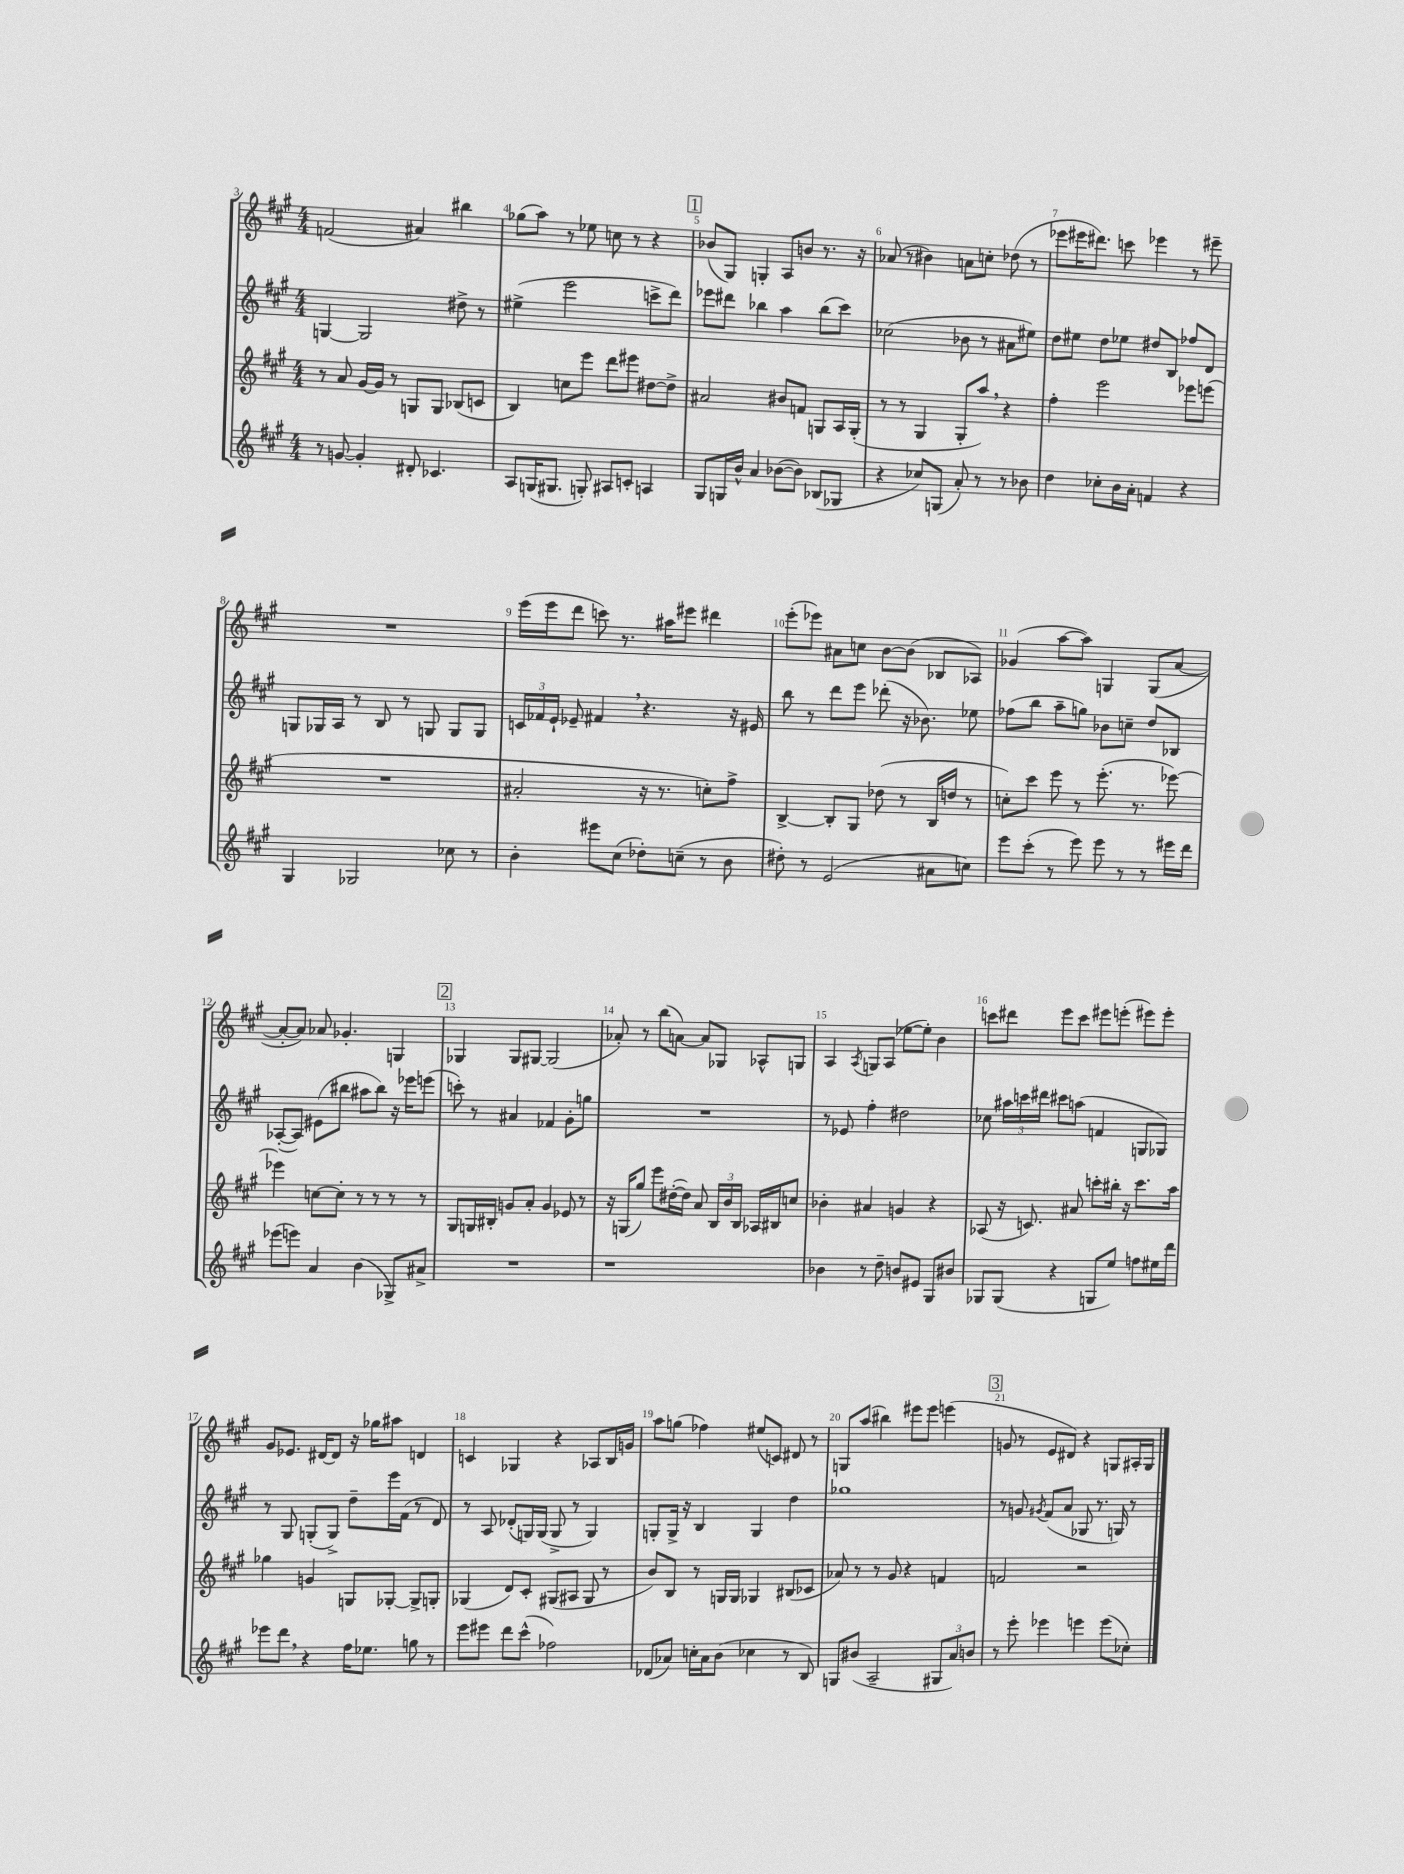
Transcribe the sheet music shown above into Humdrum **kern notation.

**kern	**kern	**kern	**kern
*staff4	*staff3	*staff2	*staff1
*clefG2	*clefG2	*clefG2	*clefG2
*k[f#c#g#]	*k[f#c#g#]	*k[f#c#g#]	*k[f#c#g#]
*M4/4	*M4/4	*M4/4	*M4/4
8r	8r	[4G	(2f
[8g	8a	.	.
4g']	[16g#	2G]	.
.	16g#]	.	.
.	8r	.	.
8d#'	8G	.	4a#)
4.c-	8G	.	.
.	(8B-	8dd#^	4bb#
.	8c	8r	.
=	=	=	=
8A	4B)	(4ee#^	(8gg-
(16G	.	.	8aa)
8.G#	.	.	.
.	8cc	2eee	8r
8G')	8eee	.	8ee-
8A#	8ddd	.	8cc
8c'	8eee#	.	8r
4A	[8dd#	8ccc^	4r
.	8dd#^]	8ddd)	.
=	=	=	=
8G#	2a#	8eee-	(8b-
16G	.	8ddd#	8G#)
16b^^	.	.	.
4a	.	4bb-	4G'
([8b-	8b#	4aa	8A
8b-])	8f	.	8b
(8B-	8G	(8bb-	8.r
8G-	16A	8ccc#)	.
.	(16G'	.	16r
=	=	=	=
4r	8r	(2cc-	(8a-
.	8r	.	8r
8cc-)	4G#	.	4b#)
(8G	.	.	.
8a')	8G#'	8b-	8a
8r	8aa)	8r	8cc'
8r	4r	8a#	(8dd-
8b-	.	8ee#)	8r
=	=	=	=
4dd	4ff#'	8dd	8eee-
.	.	8ee#	16eee#
.	.	.	8.ddd#)
8cc-'	2eee	8dd	.
16b	.	8ee-	8ccc
16a'	.	.	.
4f	.	8dd#	4eee-
.	.	8B	.
4r	8eee-	8ff-	8r
.	(8eee	8d	8eee#~
=	=	=	=
4G#	1r	8G	1r
.	.	16G-	.
.	.	16A	.
2G-	.	8r	.
.	.	8B	.
.	.	8r	.
.	.	8G	.
8cc-	.	8G	.
8r	.	8G	.
=	=	=	=
4b'	2a#'	24c	(16eee
.	.	24f-	.
.	.	.	16eee
.	.	24e`	.
.	.	8e-~	8ddd
8eee#	.	4f#	8ccc)
(8cc#	.	.	8.r
8dd-')	16r	4.r	.
.	8.r	.	16aa#
(8cc~	.	.	8eee#
8r	8cc')	.	4ddd#
8b	8ff#^	16r	.
.	.	16e#	.
=	=	=	=
8dd#')	[4B^	8bb	(8eee'
8r	.	8r	8eee-)
(2e	8B']	8ddd	8a#
.	8G#	8eee	8cc
.	(8dd-	(8ddd-'	[8b
.	8r	16r	(8b]
.	.	8.b-)	.
8a#	16B	.	8B-
.	16dd	.	.
8cc)	8r	8ee-	8A-)
=	=	=	=
8eee	8cc')	(8ff-	(4g-
(8ccc#'	8ccc#	8bb	.
8r	8eee	8aa~	[8aa
8eee)	8r	8gg)	8aa])
8eee	(8.eee'	8b-	4G
8r	.	8cc~	.
.	8.r	.	.
8r	.	8dd	(8G
16eee#	[8eee-)	8B-	[8a
16ddd	.	.	.
=	=	=	=
(8eee-	4eee-]	([8A-'	8a'_
8eee)	.	8A-])	8a])
4a	[8cc	(8e#	8a-
.	8cc']	8bb#	4.g-'
(4b	8r	8aa#	.
.	8r	8bb#)	.
8G-^)	8r	16r	4G
.	.	16eee-	.
8a#^	8r	(8eee	.
=	=	=	=
1r	8G#	8ccc')	4G-
.	16G	8r	.
.	16B#'	.	.
.	8g	4a#	8G-
.	8a'	.	[8G#
.	4g	4f-	(2G#]
.	8e-	8g#'	.
.	8r	8gg	.
=	=	=	=
1r	16r	1r	8a-')
.	(16G	.	.
.	8gg#)	.	8r
.	8eee	.	(8bb
.	([16dd#'	.	[8a)
.	16dd#])	.	.
.	8a	.	8a]
.	24B	.	8G-
.	24b	.	.
.	24B	.	.
.	16A-	.	8A-^^
.	16B#	.	.
.	8cc	.	8G
=	=	=	=
4b-	4b-'	8r	4A
.	.	8e-	.
.	.	.	8qA
8r	4a#	4ff#'	8G
8dd~	.	.	(8A
8b	4g	2dd#	[8ee-
8e#	.	.	8ee-'])
8G#	4r	.	4b
8b#	.	.	.
=	=	=	=
8G-	(8A-	8cc-	8ccc
(8G-	16r	24aa#	8ddd#
.	.	24ccc	.
.	8.c)	.	.
.	.	24ddd#	.
4r	.	8ccc#	8eee
.	8a#	(8aa	8ccc
8G	8ccc'	4f	8eee#
8ee)	16bb#'	.	(8eee'
.	16r	.	.
8ff	8.ccc	8G	8eee#)
16ee#	.	8G-)	8eee#'
16ddd	16aa	.	.
=	=	=	=
8eee-	4gg-	8r	8g#
8ddd	.	8G#	8.e-
4r	4g	(8G'	.
.	.	.	[16d#
.	.	8G^)	8d#]
16ff#	8G	8dd~	16r
8.ee-	.	.	16gg-
.	[8G-'	16eee	8aa#
.	.	(16f#	.
8gg	8G-^]	8r	4d
8r	8G'	8d)	.
=	=	=	=
8eee	(4G-	8r	4c
8eee#	.	8A	.
8ddd	8d)	(8d-'	4G-
(8ccc#^^	8c#'	16G)	.
.	.	(16G	.
2ff-)	(8G#	8G^	4r
.	8A#	8r	.
.	8G#	4G)	8A-
.	8r	.	16B
.	.	.	16g
=	=	=	=
(8d-	8b)	8G'	8aa
8a-)	8B	16G^	(8gg
.	.	16r	.
16cc'	8r	4B	4ff-)
16a-	.	.	.
(8b	16G	.	.
.	16G	.	.
4cc-	4G-	4G	(8ee#
.	.	.	8c)
8r	(8B#	4dd	8d#
8B)	8c-	.	8r
=	=	=	=
8G	8a-)	1gg-	8G
(8b#	8r	.	(8aa
2A~	8r	.	4bb#)
.	8g#	.	.
.	4r	.	8eee#
.	.	.	8eee#
12G#	4f	.	(4eee
12a)	.	.	.
12b	.	.	.
=	=	=	=
8r	2f	8r	8g
8eee'	.	8g	8r
.	.	8qg#	.
4eee-	.	(8f#	8e
.	.	8a	8d#)
4eee	2r	8G-	4r
.	.	8.r	.
(8eee	.	.	8G
.	.	16G)	.
8cc-')	.	8r	16A#'
.	.	.	16G
==	==	==	==
*-	*-	*-	*-
